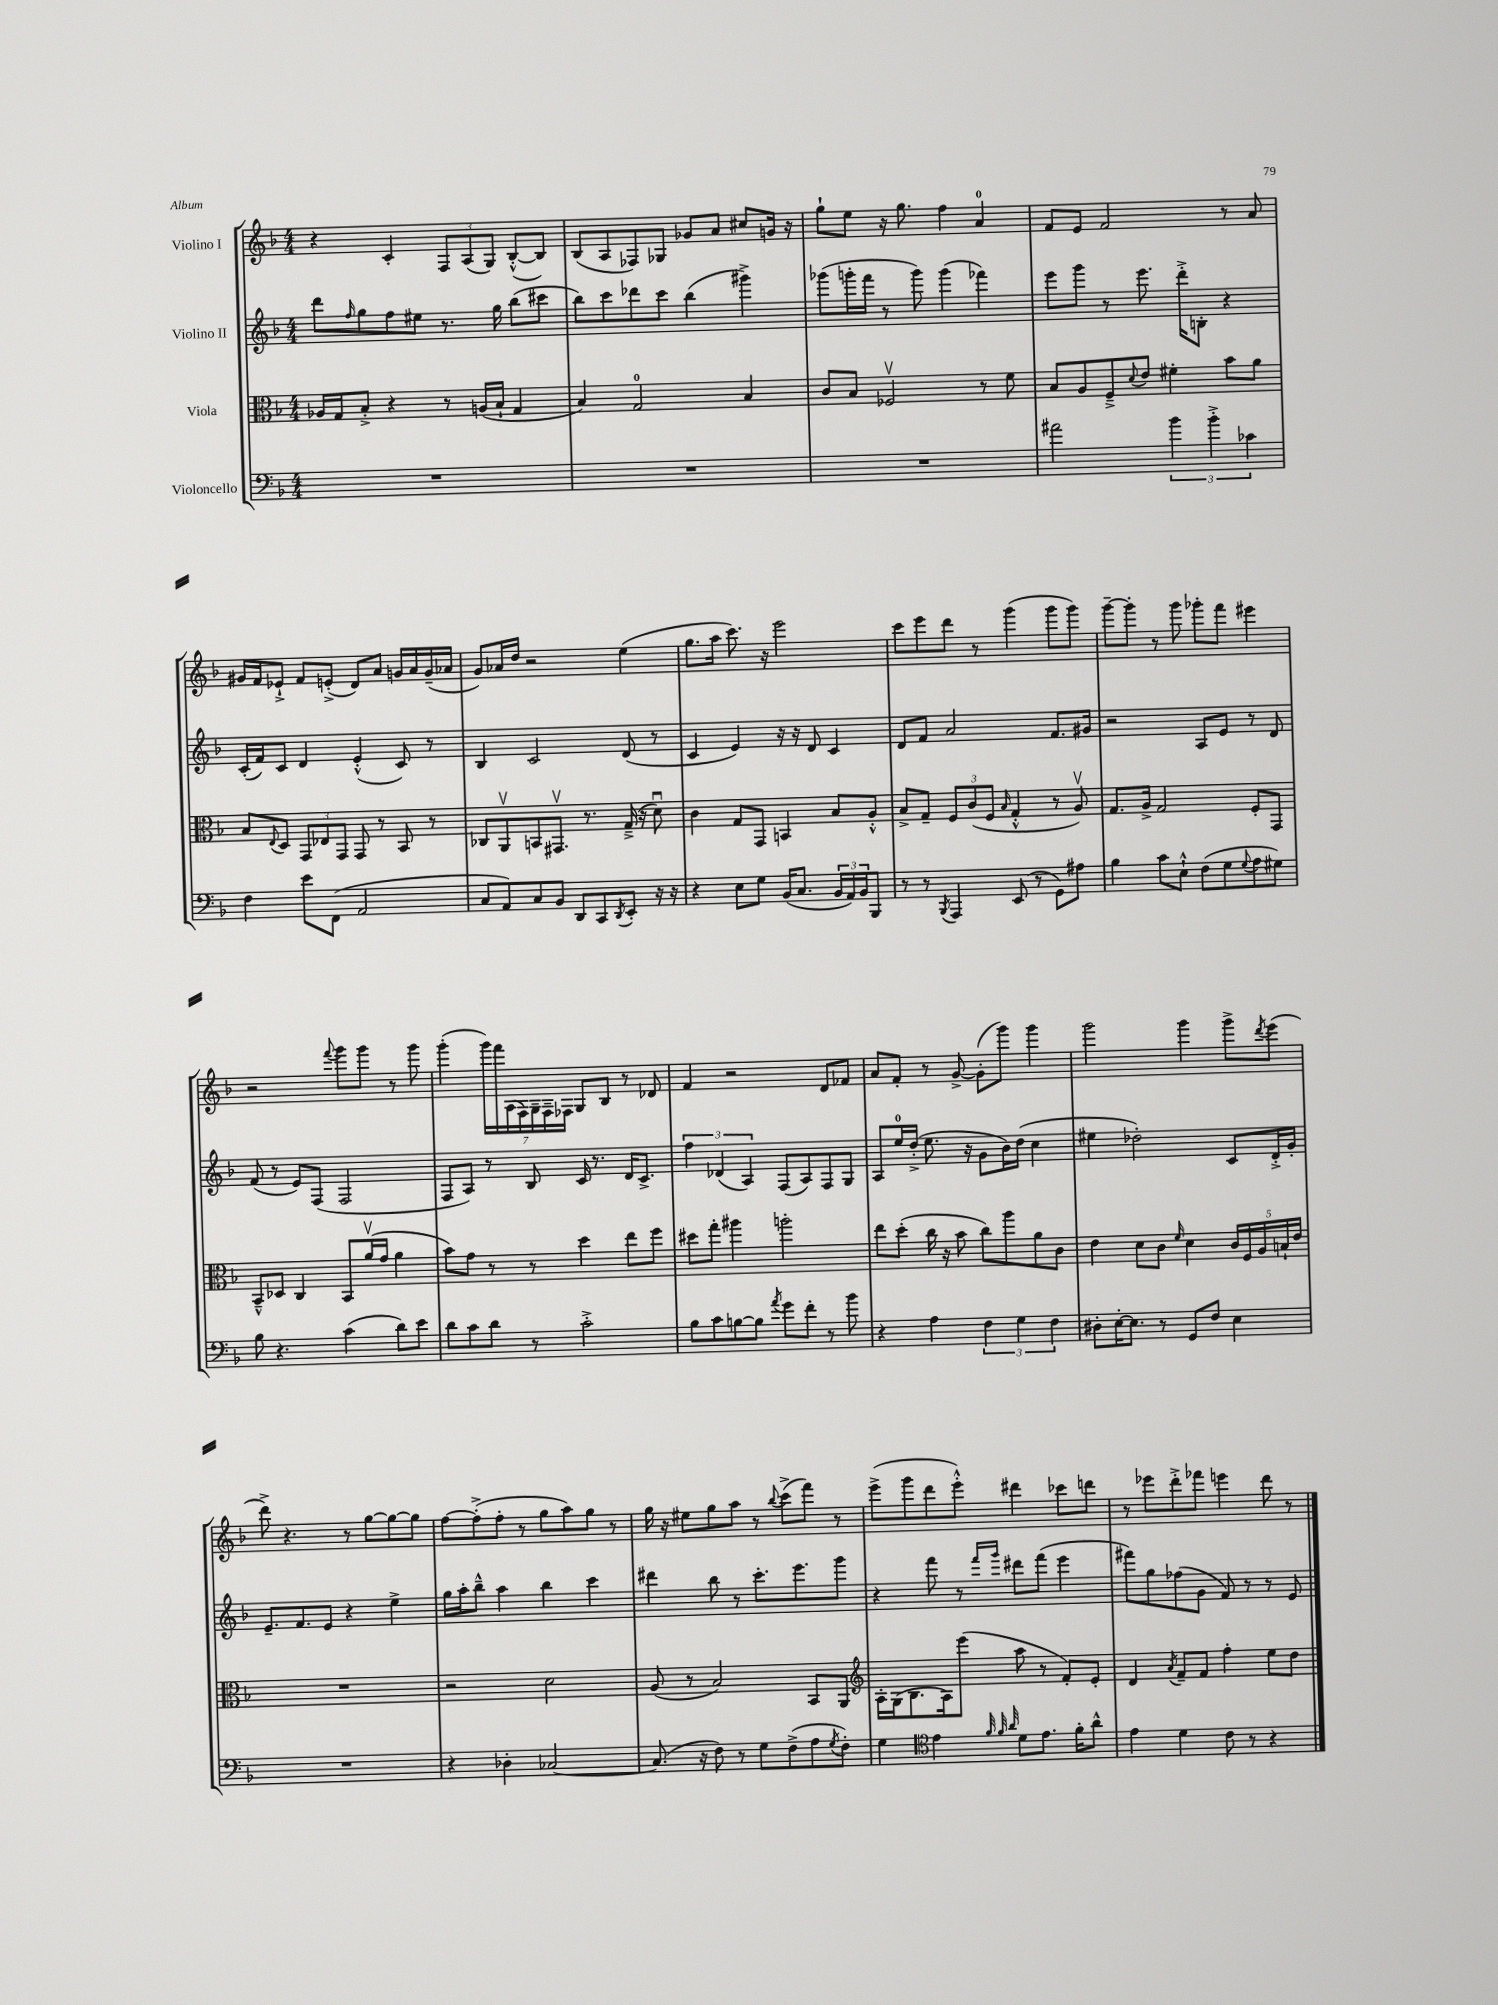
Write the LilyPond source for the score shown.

<<
\new StaffGroup <<
\new Staff = "s0" \with { instrumentName = "Violino I" } {
    \clef treble \key f \major \numericTimeSignature \time 4/4
    r4 c'4-. \tuplet 3/2 { f8 a8( g8) } bes8~-.-^( bes8) |
    bes8( a8 fes8) ges8 ges'8 a'8 cis''8 g'16 r16 |
    g''8-! e''8 r16 g''8. f''4 a'4-0 |
    f'8 e'8 f'2 r8 a'8 |
    gis'16 f'16 ees'8-!-> f'8 e'8-.->( d'8) a'8 g'16 a'16 g'16--( aes'16 |
    g'8) aes'16 d''16 r2 e''4( |
    g''8. a''16 c'''8.) r16 e'''2 |
    c'''8 e'''8 d'''8 r8 g'''4( g'''8 g'''8) |
    g'''8~-- g'''8-. r8 g'''8 ges'''8-. f'''8 eis'''4 |
    r2 \appoggiatura { f'''8 } g'''8 g'''8 r8 g'''8 |
    g'''4-.( \tuplet 7/4 { g'''16) f'''16 a16( f16) g16-- f16-- fes16 } g8 bes8 r8 des'8 |
    f'4 r2 d'8 fes'8 |
    a'8 f'8-. r8 g'8~-> g'8-.( g'''8) g'''4 |
    g'''2 g'''4 g'''8-> \acciaccatura { d'''8 } e'''8( |
    d'''8->) r4. r8 g''8~ g''8~ g''8 |
    f''8~ f''8-.->( f''8-. r8 g''8 a''8) g''8 r8 |
    g''16 r16 eis''8 g''8 a''8 r8 \appoggiatura { bes''8 } c'''8->( f'''8) r8 |
    e'''8->( g'''8 d'''8 e'''8-.-^) dis'''4 ces'''8 d'''8 |
    r8 ees'''8 d'''8-.-> fes'''8 e'''4 d'''8 r8 \bar "|." |
}
\new Staff = "s1" \with { instrumentName = "Violino II" } {
    \clef treble \key f \major \numericTimeSignature \time 4/4
    d'''8 \grace { f''16 } g''8 f''8 eis''8 r8. g''16 bes''8( cis'''8 |
    bes''8) c'''8 des'''8 c'''8 bes''4( gis'''4->) |
    ges'''8( g'''16-. f'''16 r8 g'''8) g'''4( fes'''4) |
    e'''8 g'''8 r8 e'''8. d'''16-.-> b8-. r4 |
    c'16-.( f'16) c'8 d'4 e'4-.-^( c'8) r8 |
    bes4 c'2 d'8( r8 |
    c'4 e'4) r16 r16 d'8 c'4 |
    d'8 f'8 a'2 f'8. gis'16 |
    r2 a8 e'8 r8 d'8 |
    f'8( r8 e'8) f8( f2 |
    f8 a8) r8 bes8 c'16 r8. d'16 c'8.-> |
    \tuplet 3/2 { f''4 des'4( a4) } f8( a8) f8 g8 |
    a8 e''16-0 d''16-.->( e''8. r16 g'8 bes'16) d''16( c''4 |
    eis''4 des''2-.) c'8 d'16-.-> g'16-. |
    e'8.-- f'8. e'8 r4 e''4-> |
    g''16 a''16-. bes''8---^ a''4 bes''4 c'''4 |
    dis'''4 bes''8 r8 c'''8.-. e'''8. g'''8 |
    r4 f'''8 r8 \grace { f'''16 g'''16 } dis'''8 f'''8( e'''4 |
    fis'''8) g''8 fes''8( g'8 f'8) r8 r8 e'8 \bar "|." |
}
\new Staff = "s2" \with { instrumentName = "Viola" } {
    \clef alto \key f \major \numericTimeSignature \time 4/4
    aes16 g16 bes8-.-> r4 r8 a16( bes16-! g4 |
    bes4) g2-0 bes4 |
    c'8 bes8 fes2\upbow r8 f'8 |
    bes8 a8 f8---> \appoggiatura { d'8 } e'8 fis'4-. bes'8 a'8 |
    bes8 \appoggiatura { e8 } d8 \tuplet 3/2 { g,8 ees8 g,8 } g,8 r8 bes,8 r8 |
    ces8 a,8\upbow b,8 gis,8.\upbow r8. g16--->( r16 d'8\downbow) |
    c'4 g8 g,8 b,4 bes8 a8-.-^ |
    bes8-> g8-- \tuplet 3/2 { f8 c'8( f8 } \grace { bes16 } g4-.-^ r8 a8\upbow) |
    g8. a16-> g2 f8-. g,8 |
    bes,8---^ des8 c4 bes,8 a'16\upbow( g'16 a'4 |
    bes'8) g'8 r8 r8 d''4 e''8 f''8 |
    dis''8 g''8-. ais''4 a''2-. |
    e''8 d''8-.( c''16 r16 bes'8 c''8) a''8 a'8 c'8 |
    e'4 d'8 c'8 \grace { f'16 } d'4 \tuplet 5/4 { c'16 f16 a16 b16-! e'16 } |
    R1 |
    r2 d'2 |
    a8( r8 bes2) bes,8 a,8 |
    \clef treble a16-. g16( bes8. a16) e'''8( a''8 r8 f'8-.) e'8-. |
    d'4 \acciaccatura { a'8 } f'8-- f'8 f''4-. e''8 d''8 \bar "|." |
}
\new Staff = "s3" \with { instrumentName = "Violoncello" } {
    \clef bass \key f \major \numericTimeSignature \time 4/4
    R1 |
    R1 |
    R1 |
    ais'2 \tuplet 3/2 { bes'4 bes'4-.-> ces'4 } |
    f4 e'8 f,8( a,2 |
    c8 a,8) c8 bes,8 d,8 c,8 \acciaccatura { d,8 } e,8-. r16 r16 |
    r4 e8 g8 bes,16( c8. \tuplet 3/2 { bes,16 a,16) bes,16 } bes,,8 |
    r8 r8 \acciaccatura { bes,,8 } a,,4 e,8( r8 g,8) ais8 |
    bes4 c'8 e8-!-^ f8( g8 \appoggiatura { g8 } a8 gis8) |
    bes8 r4. c'4( d'8) e'8 |
    d'8 c'8 d'8 r8 c'2-.-> |
    bes8 c'8 b8~ b8 \acciaccatura { a'8 } g'8 f'8-. r8 bes'8 |
    r4 a4 \tuplet 3/2 { f4 g4 f4 } |
    dis8-. e16~-. e8. r8 g,8 f8 e4 |
    R1 |
    r4 des4-. ces2~ |
    ces8.( r16 f8) r8 g8 f8->( a8 \acciaccatura { g8 } f8-.) |
    g4 \clef tenor e'4 \grace { f'32 f'32 a'32 } d'8 e'8. f'16-. a'8-^ |
    e'4 d'4 c'8 r8 r4 \bar "|." |
}
>>
>>
\layout { \context { \Score \remove "Bar_number_engraver" } }
